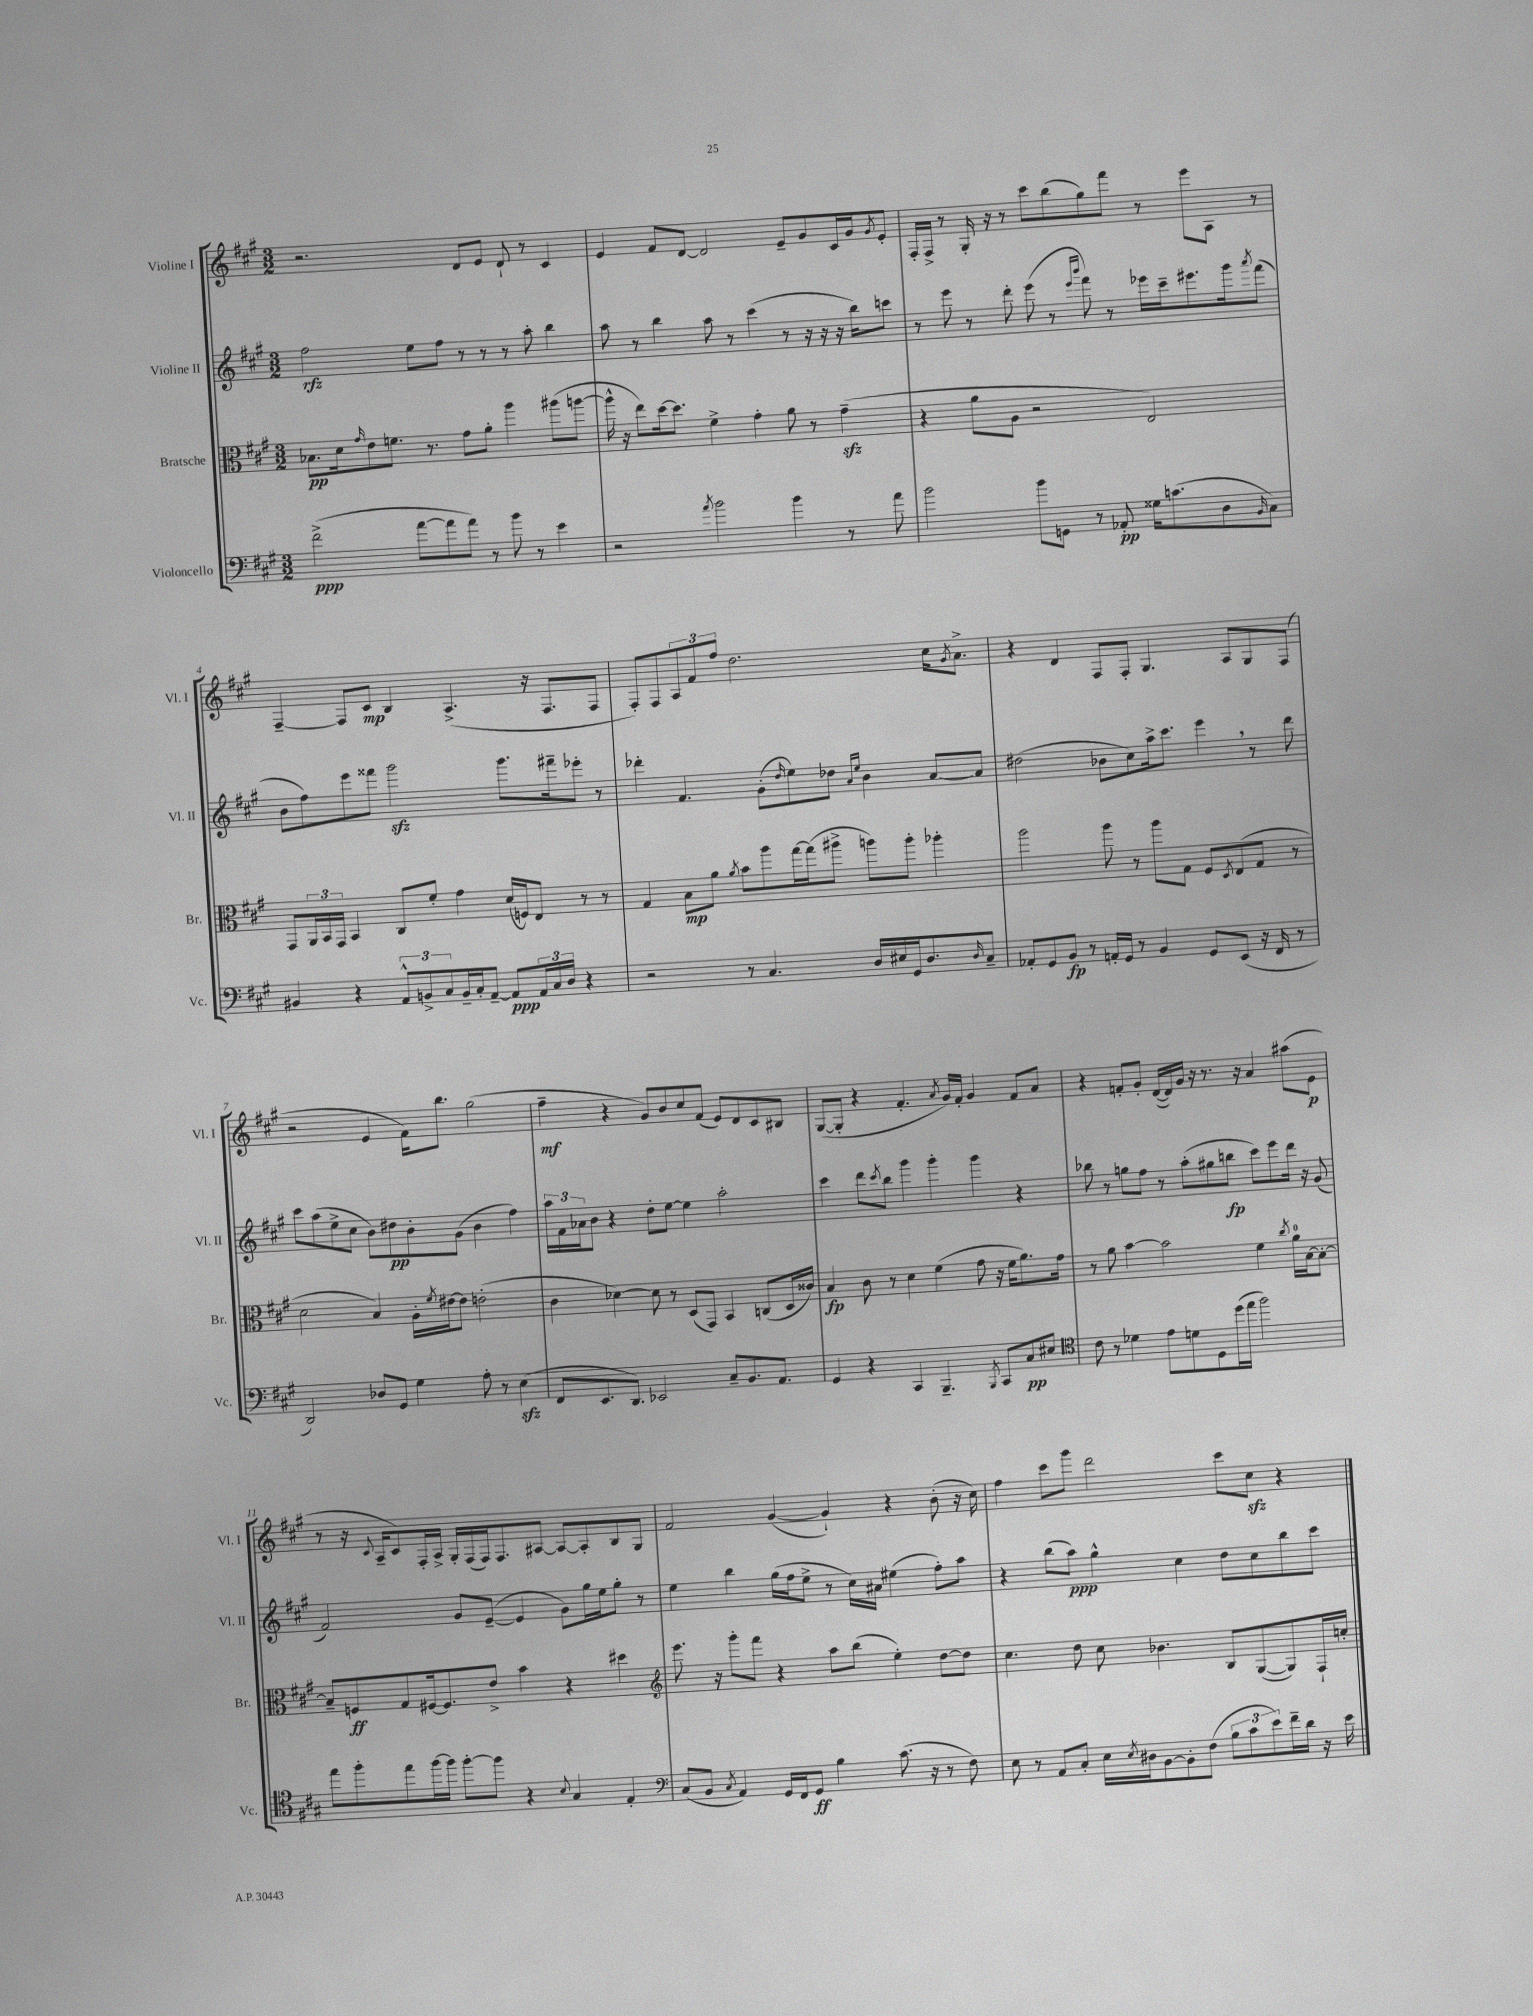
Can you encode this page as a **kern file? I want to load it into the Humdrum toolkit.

**kern	**dynam	**kern	**dynam	**kern	**dynam	**kern	**dynam
*part4	*part4	*part3	*part3	*part2	*part2	*part1	*part1
*staff4	*staff4	*staff3	*staff3	*staff2	*staff2	*staff1	*staff1
*I"Violoncello	*	*I"Bratsche	*	*I"Violine II	*	*I"Violine I	*
*I'Vc.	*	*I'Br.	*	*I'Vl. II	*	*I'Vl. I	*
*clefF4	*	*clefC3	*	*clefG2	*	*clefG2	*
*k[f#c#g#]	*	*k[f#c#g#]	*	*k[f#c#g#]	*	*k[f#c#g#]	*
*M3/2	*	*M3/2	*	*M3/2	*	*M3/2	*
=1	=1	=1	=1	=1	=1	=1	=1
(2f#^\	ppp	8.B-X\L	pp	2ff#\	rfz	2.r	.
.	.	16d\k	.	.	.	.	.
.	.	16qqg#/	.	.	.	.	.
.	.	8e\	.	.	.	.	.
.	.	8.fn\J	.	.	.	.	.
[8a\L	.	.	.	8ee\L	.	.	.
.	.	8.r	.	.	.	.	.
8a\]	.	.	.	8ff#\J	.	.	.
8a\J)	.	8g#\L	.	8r	.	8d/L	.
8r	.	8a'\J	.	8r	.	8e/J	.
8b\	.	4aa\	.	8r	.	8d`/	.
8r	.	.	.	8aa'\	.	8r	.
4e\	.	(8aa#X\L	.	4bb\	.	4c#/	.
.	.	[8aan\J	.	.	.	.	.
=2	=2	=2	=2	=2	=2	=2	=2
2r	.	16aa^^\]	.	8aa\	.	4e/	.
.	.	16r	.	.	.	.	.
.	.	8ee\L)	.	8r	.	.	.
.	.	[16dd\k	.	4bb\	.	8f#/L	.
.	.	8.dd\J]	.	.	.	.	.
.	.	.	.	.	.	[8d/J	.
8qa/	.	.	.	.	.	.	.
2b\	.	4f#^\	.	8aa\	.	2d/]	.
.	.	.	.	8r	.	.	.
.	.	4g#'\	.	(4ccc#\	.	.	.
4b\	.	8a\	.	8r	.	8e~/L	.
.	.	8r	.	16r	.	8g#/	.
.	.	.	.	16r	.	.	.
8r	.	(4g#zz~\	.	16r	.	16c#/L	.
.	.	.	.	16bb\KL)	.	16g#/J	.
.	.	.	.	.	.	8qg#/	.
8a\	.	.	.	8cccn\J	.	8e'/J	.
=3	=3	=3	=3	=3	=3	=3	=3
2b\	.	4r	.	8r	.	16F#'/LL	.
.	.	.	.	.	.	16F#^/JJ	.
.	.	.	.	8eee\	.	8r	.
.	.	8a\L	.	8r	.	16G#'/	.
.	.	.	.	.	.	16r	.
.	.	8A\J	.	8ddd'\	.	8r	.
8b\L	.	2r	.	(8eee\	.	8ccc#\L	.
8GGn\J	.	.	.	8r	.	(8bb\	.
.	.	.	.	16qqeee/LL	.	.	.
.	.	.	.	16qqbbb/JJ	.	.	.
8r	.	.	.	8fff#\)	.	8gg#\)	.
8AA-X'/	pp	.	.	8r	.	8fff#\J	.
16G##X\KL	.	2E/)	.	16eee-X\LL	.	8r	.
(8.cn\	.	.	.	16ccc#~\J	.	.	.
.	.	.	.	8.eee#X\	.	8eee\L	.
8D\	.	.	.	.	.	8A\J	.
.	.	.	.	16ggg#\k	.	.	.
16qqBB/	.	.	.	8qaaa/	.	.	.
8C#\J)	.	.	.	(8fff#\J	.	8r	.
!!LO:LB:g=z
=4	=4	=4	=4	=4	=4	=4	=4
4BB#X/	.	8GG#/L	.	8b\L	.	[4F#~/	.
.	.	24AA/L	.	8ff#\)	.	.	.
.	.	24BB/	.	.	.	.	.
.	.	24GG#/JJ	.	.	.	.	.
4r	.	4BB/	.	8eee\	.	8F#/L]	.
.	.	.	.	8fff##X\J	.	8c#/J	mp
12AA^^/L	.	8C#/L	.	2ggg#zz\	.	4B/	.
12BBn^/	.	.	.	.	.	.	.
.	.	8f#'/J	.	.	.	.	.
12C#/	.	.	.	.	.	.	.
16BB~/L	.	4g#\	.	.	.	(4.A^/	.
16C#'/J	.	.	.	.	.	.	.
[8AA~/J	.	.	.	.	.	.	.
8AA/L]	ppp	(16d/LL	.	8.ggg#\L	.	.	.
.	.	16Fn/J)	.	.	.	.	.
24AA/L	.	8E/J	.	.	.	16r	.
24C#/	.	.	.	.	.	.	.
.	.	.	.	16fff#X~\k	.	8.F#/L	.
24D/JJ	.	.	.	.	.	.	.
4r	.	8r	.	8eee-X'\J	.	.	.
.	.	8r	.	8r	.	8F#/J	.
=5	=5	=5	=5	=5	=5	=5	=5
2r	.	4G#/	.	4ddd-X'\	.	8F#'/L)	.
.	.	.	.	.	.	8F#/	.
.	.	8B\L	mp	4.f#/	.	12A/	.
.	.	.	.	.	.	12f#/	.
.	.	8a\J	.	.	.	.	.
.	.	.	.	.	.	12ff#/J	.
.	.	8qa/	.	.	.	.	.
8r	.	8b\L	.	.	.	2.dd\	.
4.C#/	.	8aa\	.	(8g#'\L	.	.	.
.	.	.	.	16qqdd/	.	.	.
.	.	[16gg#\L	.	8ee\)	.	.	.
.	.	(16gg#\J]	.	.	.	.	.
.	.	8aa#X^\J	.	8dd-X\J	.	.	.
.	.	.	.	16qqa/LL	.	.	.
.	.	.	.	16qqee/JJ	.	.	.
16D/LL	.	8aan\L)	.	4b\	.	.	.
16E#X/	.	.	.	.	.	.	.
16GG#/J	.	8aa'\J	.	.	.	.	.
8.D/	.	.	.	.	.	.	.
.	.	4aa-X'\	.	[8a/L	.	16cc#\KL	.
.	.	.	.	.	.	8qg#/	.
.	.	.	.	.	.	8.a^\J	.
16qqD/	.	.	.	.	.	.	.
8C#~/J	.	.	.	8a/J]	.	.	.
=6	=6	=6	=6	=6	=6	=6	=6
8AA-X'/L	.	2aa\	.	(2dd#X\	.	4r	.
8GG#/	.	.	.	.	.	.	.
8BB/J	fp	.	.	.	.	4d/	.
8r	.	.	.	.	.	.	.
16AAn'/LL	.	8aa\	.	8b-X\L	.	8F#/L	.
16GG#/JJ	.	.	.	.	.	.	.
8r	.	8r	.	8cc#\)	.	8F#'/J	.
4BB/	.	8aa\L	.	16aa^\k	.	4.G#/	.
.	.	.	.	8.ccc#\J	.	.	.
.	.	8G#\J	.	.	.	.	.
8GG#/L	.	8F#/L	.	4eee,\	.	.	.
.	.	8qD/	.	.	.	.	.
(8EE/J	.	(8E/	.	.	.	8A/L	.
16r	.	8G#/J	.	8r	.	8G#/	.
16FF#/	.	.	.	.	.	.	.
8r	.	8r	.	8ddd\	.	(8F#/J	.
!!LO:LB:g=z
=7	=7	=7	=7	=7	=7	=7	=7
2DD/)	.	2d\	.	8ccc#\L	.	2r	.
.	.	.	.	(8aa\	.	.	.
.	.	.	.	8ee^\	.	.	.
.	.	.	.	8cc#\J	.	.	.
8D-X/L	.	4B/)	.	8b\L)	.	4e/	.
8GG#/J	.	.	.	8dd#X\	pp	.	.
4G#\	.	16A'\LL	.	8b'\	.	16f#\KL)	.
.	.	8qf#/	.	.	.	.	.
.	.	[16e#X\J	.	.	.	8.bb\J	.
.	.	8e#\J]	.	(8g#\J	.	.	.
8A'\	.	(2en'\	.	4b\	.	(2gg#\	.
8r	.	.	.	.	.	.	.
(4Ezz\	.	.	.	4ff#\)	.	.	.
=8	=8	=8	=8	=8	=8	=8	=8
8FF#/L	.	4c#\	.	24aa\LL	.	4ff#~\	mf
.	.	.	.	24f#\	.	.	.
.	.	.	.	24a-X\J	.	.	.
8.EE/	.	.	.	8b\J	.	.	.
.	.	[4d-X\)	.	4r	.	4r	.
8.DD/J)	.	.	.	.	.	.	.
2EE-X/	.	8d-\]	.	8dd'\L	.	8g#/L)	.
.	.	8r	.	[8ee\J	.	8b/	.
.	.	(8D/L	.	4ee\]	.	8cc#/	.
.	.	8GG#/J)	.	.	.	(8f#/J	.
8C#~/L	.	4BB/	.	2aa'\	.	8e/L)	.
8.BB/	.	.	.	.	.	8d/	.
.	.	(8Cn/L	.	.	.	8c#/	.
8.AA/J	.	.	.	.	.	.	.
.	.	16D/L	.	.	.	8B#X/J	.
.	.	16c##X/JJ)	.	.	.	.	.
=9	=9	=9	=9	=9	=9	=9	=9
4GG#/	.	4B/	fp	4ccc#\	.	([8G#/L	.
.	.	.	.	.	.	8G#'/J]	.
4r	.	8c#\	.	8ddd\L	.	4r	.
.	.	.	.	8qccc#/	.	.	.
.	.	8r	.	8bb\J	.	.	.
4CC#/	.	4d\	.	4ggg#\	.	4.f#'/	.
4.BBB~/	.	(4f#\	.	4ggg#'\	.	.	.
.	.	.	.	.	.	8qa/	.
.	.	.	.	.	.	16g#/LL)	.
.	.	.	.	.	.	16f#'/JJ	.
.	.	8g#\	.	4ggg#\	.	4g#/	.
8qBBB/	.	.	.	.	.	.	.
8CC#/L	.	16r	.	.	.	.	.
.	.	16f#\KL	.	.	.	.	.
8C#/	pp	8.a\)	.	4r	.	8f#/L	.
8E#X/J	.	.	.	.	.	8a/J	.
.	.	16g#\Jk	.	.	.	.	.
=10	=10	=10	=10	=10	=10	=10	=10
*clefC4	*	*	*	*	*	*	*
8c#\	.	8r	.	8bb-X\	.	4r	.
8r	.	8a\	.	8r	.	.	.
4d-X\	.	[4b\	.	8ggn\L	.	8fn'/L	.
.	.	.	.	8ff#\J	.	8g#'/J	.
8e\L	.	2b\]	.	8r	.	([16d/LL	.
.	.	.	.	.	.	16d/])	.
8dn\	.	.	.	(8aa'\L	.	16g#/JJ	.
.	.	.	.	.	.	16r	.
8D\	.	.	.	8gg#X\	.	8.r	.
(16dd\L	.	.	.	8bbn\J	fp	.	.
16ee\JJ	.	.	.	.	.	16r	.
2ff#\)	.	4f#\	.	8ccc#\L)	.	4a/	.
.	.	.	.	8eee\	.	.	.
.	.	8qcc#/	.	.	.	.	.
.	.	16a\LL	.	16ddd\Jk	.	(8aa#X\L	.
.	.	[16B\J	.	16r	.	.	.
.	.	8B'\J_	.	(8g#/	.	8e\J	p
!!LO:LB:g=z
=11	=11	=11	=11	=11	=11	=11	=11
8ee\L	.	8B~/L]	.	2f#/)	.	8r	.
8ff#'\	.	8Fn/	ff	.	.	16r	.
.	.	.	.	.	.	8qqc#/	.
.	.	.	.	.	.	16A~/KL	.
8ee\	.	8G#/	.	.	.	8c#/)	.
[16ff#\L	.	[16F#X/k	.	.	.	16F#'/L	.
16ff#\JJ]	.	8.F#/]	.	.	.	16A^/JJ	.
[8ff#'\L	.	.	.	8g#/L	.	16G#'/LL	.
.	.	.	.	.	.	(16F#/	.
8ff#\J]	.	8e^/J	.	([8e~/J	.	16F#/J)	.
.	.	.	.	.	.	8.F#/	.
4r	.	4b\	.	4e/]	.	.	.
.	.	.	.	.	.	[8A#X/J	.
8qqB/	.	.	.	.	.	.	.
4G#/	.	4r	.	8g#\L)	.	8A#/L_	.
.	.	.	.	16gg#\L	.	8A#'/]	.
.	.	.	.	16ee\J	.	.	.
4E'/	.	4dd#X\	.	8gg#'\J	.	8B/	.
.	.	.	.	8r	.	8G#/J	.
=12	=12	=12	=12	=12	=12	=12	=12
*clefF4	*	*clefG2	*	*	*	*	*
(8C#/L	.	8.eee\	.	4ee\	.	2f#/	.
8BB/J	.	.	.	.	.	.	.
.	.	16r	.	.	.	.	.
8qC#/	.	.	.	.	.	.	.
4AA/)	.	8ggg#'\L	.	4bb\	.	.	.
.	.	8fff#\J	.	.	.	.	.
16GG#/LL	.	4r	.	(16gg#\LL	.	([4g#/	.
16FF#/J	.	.	.	16ff#\J	.	.	.
8GG#/J	ff	.	.	8ee^\J	.	.	.
4B\	.	8aa\L	.	8r	.	4g#`/])	.
.	.	(8bb\J	.	16cc#\LL)	.	.	.
.	.	.	.	16a#X\JJ	.	.	.
(8.c#\	.	4ee'\)	.	(4ee#X\	.	4r	.
16r	.	.	.	.	.	.	.
8r	.	[8dd\L	.	8ff#'\L)	.	(8b'\	.
8F#\)	.	8dd\J]	.	8aa\J	.	16r	.
.	.	.	.	.	.	16cc#\)	.
=13	=13	=13	=13	=13	=13	=13	=13
8E\	.	4.cc#\	.	4r	.	4ff#\	.
8r	.	.	.	.	.	.	.
8AA/L	.	.	.	(8bb\L	.	8ccc#\L	.
8C#'/J	.	8dd\	.	8aa\J)	ppp	8ggg#\J	.
16E\LL	.	8cc#\	.	4gg#^^\	.	2ddd\	.
8qE/	.	.	.	.	.	.	.
16D#X\J	.	.	.	.	.	.	.
[8BB\	.	4.b-X\	.	.	.	.	.
8BB'\]	.	.	.	4cc#\	.	.	.
(8F#\J	.	.	.	.	.	.	.
12B\L	.	8B/L	.	8dd\L	.	8ccc#\L	.
12c#\	.	.	.	.	.	.	.
.	.	([8G#/	.	8cc#\	.	8cc#zz\J	.
12e\)	.	.	.	.	.	.	.
16f#~\L	.	8G#/])	.	8bb\	.	4r	.
16d\JJ	.	.	.	.	.	.	.
16r	.	16F#`/L	.	8ccc#\J	.	.	.
16e\	.	16ccn'/JJ	.	.	.	.	.
==	==	==	==	==	==	==	==
*-	*-	*-	*-	*-	*-	*-	*-
